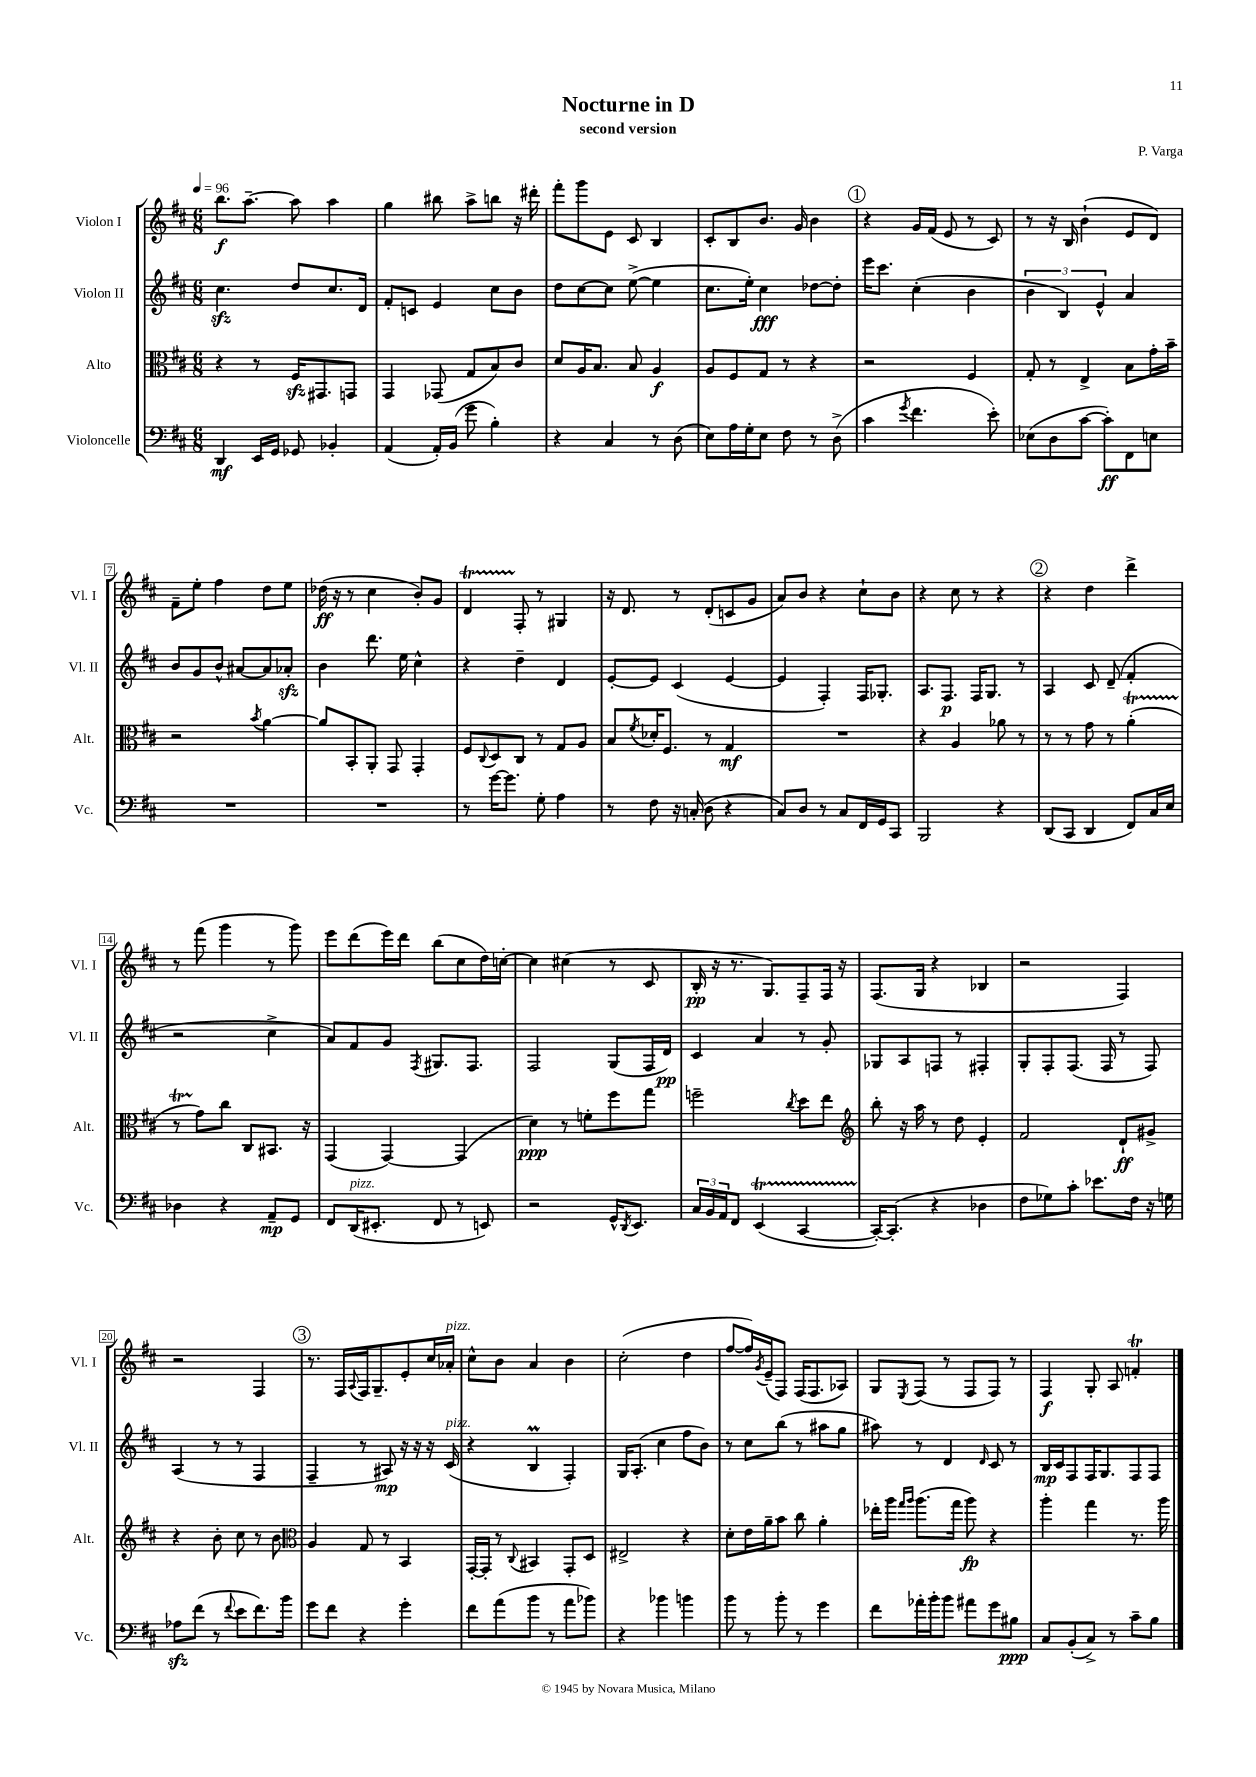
\header { title = "Nocturne in D" composer = "P. Varga" subtitle = "second version" }
<<
\new StaffGroup <<
\new Staff = "s0" \with { instrumentName = "Violon I" shortInstrumentName = "Vl. I" } {
    \clef treble \key d \major \numericTimeSignature \time 6/8 \tempo 4 = 96
    b''8.\f a''8.~-- a''8 a''4 |
    g''4 bis''8 a''8-> b''8 r16 dis'''16-. |
    fis'''8-. g'''8 e'8 cis'8 b4 |
    cis'8-. b8 b'8. g'16 b'4 |
    \mark \markup { \circle "1" } r4 g'16 fis'16( e'8 r8 cis'8) |
    r8 r16 b16 b'4-!( e'8 d'8) |
    fis'8-- e''8-. fis''4 d''8 e''8 |
    des''16\ff( r16 r8 cis''4 b'8-.) g'8 |
    d'4\startTrillSpan fis8-.\stopTrillSpan r8 gis4 |
    r16 d'8. r8 d'8-.( c'8 g'8 |
    a'8) b'8 r4 cis''8-! b'8 |
    r4 cis''8 r8 r4 |
    \mark \markup { \circle "2" } r4 d''4 d'''4-> |
    r8 fis'''8( g'''4 r8 g'''8) |
    e'''8 d'''8( e'''16) d'''16 b''8( cis''8 d''16) c''16~-. |
    c''4 cis''4( r8 cis'8 |
    b16-.\pp r16 r8. g8.) fis8-- fis16 r16 |
    fis8.( g16 r4 bes4 |
    r2 fis4) |
    r2 fis4 |
    \mark \markup { \circle "3" } r8. fis16 \appoggiatura { a8 } fis16 g8.-- e'8-. cis''16 aes'16-.^\markup { \italic "pizz." } |
    cis''8-^ b'8 a'4 b'4 |
    cis''2-.( d''4 |
    fis''8~ fis''16) \acciaccatura { g'8 } e'16--( fis8) fis16( fis8. aes8) |
    g8 \acciaccatura { e8 } fis8( r8 fis8 fis8) r8 |
    fis4\f g8-. a8 f'4-.\trill \bar "|." |
}
\new Staff = "s1" \with { instrumentName = "Violon II" shortInstrumentName = "Vl. II" } {
    \clef treble \key d \major \numericTimeSignature \time 6/8
    cis''4.\sfz d''8 cis''8. d'16 |
    fis'8-. c'8 e'4 cis''8 b'8 |
    d''8 cis''8~ cis''8 e''8~->( e''4 |
    cis''8. e''16-.) cis''4\fff des''8~ des''8-. |
    \mark \markup { \circle "1" } e'''16 cis'''8. cis''4-.( b'4 |
    \tuplet 3/2 { b'4 b4) e'4-^ } a'4 |
    b'8 g'8 b'8-^ ais'8~ ais'8 aes'8-.\sfz |
    b'4 d'''8. e''16 cis''4-^ |
    r4 d''4-- d'4 |
    e'8~-. e'8 cis'4( e'4~ |
    e'4 fis4-.) fis16 ges8.-. |
    a8. fis8.\p fis16 g8. r8 |
    \mark \markup { \circle "2" } a4 cis'8 d'8--( fis'4-. |
    r2 cis''4-> |
    a'8) fis'8 g'8 \acciaccatura { fis8 } gis8. fis8. |
    fis2 g8( fis16 d'16\pp) |
    cis'4 a'4 r8 g'8-. |
    ges8 a8 f8 r8 fis4-. |
    g8-. fis8-. fis8.( fis16 r8 fis8) |
    a4( r8 r8 fis4 |
    \mark \markup { \circle "3" } fis4-- r8 ais8\mp) r16 r16 r16 cis'16^\markup { \italic "pizz." }( |
    r4 b4\prall fis4-.) |
    g16 a8.-.( cis''4 fis''8 b'8) |
    r8 cis''8 b''8( r8 ais''8 g''8 |
    ais''8) r8 d'4 \grace { d'16 } cis'8 r8 |
    b16\mp cis'16 fis8 fis16 g8. fis8 fis8 \bar "|." |
}
\new Staff = "s2" \with { instrumentName = "Alto" shortInstrumentName = "Alt." } {
    \clef alto \key d \major \numericTimeSignature \time 6/8
    r4 r8 fis16\sfz gis,8. g,8 |
    g,4 ges,8( g8 b8) cis'8 |
    d'8 a16 b8. b8 a4\f |
    a8 fis8 g8 r8 r4 |
    \mark \markup { \circle "1" } r2 fis4 |
    g8-. r8 e4-> b8 g'16-. b'16-- |
    r2 \acciaccatura { b'8 } a'4~ |
    a'8 b,8-. a,8-. g,8 g,4-. |
    fis8 \appoggiatura { cis8 } d8 cis8 r8 g8 a8 |
    b8 \acciaccatura { fis'8 } des'16-. fis8. r8 g4\mf |
    R2. |
    r4 a4 aes'8 r8 |
    \mark \markup { \circle "2" } r8 r8 g'8 r8 a'4-.\startTrillSpan( |
    r8 g'8\stopTrillSpan) cis''8 cis8 bis,8. r16 |
    g,4( g,4~) g,4( |
    d'4\ppp) r8 f'8-. fis''8 g''8 |
    f''2-- \acciaccatura { cis''8 } d''8 e''8 |
    \clef treble b''8-. r16 a''16 r8 d''8 e'4-. |
    fis'2 d'8-!\ff gis'8-> |
    r4 b'8-. cis''8 r8 b'8 |
    \mark \markup { \circle "3" } \clef alto a4 g8 r8 b,4 |
    g,16~-. g,16-. r8 \appoggiatura { cis8 } bis,4 g,8-. d8 |
    eis2-> r4 |
    d'8-. e'16 a'16-- b'8 cis''8 a'4-. |
    ees''16-. a''16 \grace { g''16 a''16 } a''8.( g''16 a''8\fp) r4 |
    a''4-. g''4 r8. a''16 \bar "|." |
}
\new Staff = "s3" \with { instrumentName = "Violoncelle" shortInstrumentName = "Vc." } {
    \clef bass \key d \major \numericTimeSignature \time 6/8
    d,4\mf e,16 g,16 ges,8 bes,4-. |
    a,4( a,16-.) b,16( g'8 b4-.) |
    r4 cis4 r8 d8( |
    e8) a16 g16-. e8 fis8 r8 d8->( |
    \mark \markup { \circle "1" } cis'4 \acciaccatura { g'8 } fis'4. e'8-.) |
    ees8( d8 cis'8~ cis'8-.\ff) fis,8 e8 |
    R2. |
    R2. |
    r8 g'16~ g'8. g8-. a4 |
    r8 fis8 r16 c16-.( d8 r4 |
    cis8) d8 r8 cis8 fis,16 g,16 cis,8 |
    b,,2 r4 |
    \mark \markup { \circle "2" } d,8( cis,8 d,4 fis,8) cis16 e16 |
    des4 r4 a,8--\mp g,8 |
    fis,8 d,16^\markup { \italic "pizz." }( eis,8.-. fis,8 r8 e,8) |
    r2 g,16-^ \acciaccatura { d,8 } e,8. |
    \tuplet 3/2 { cis16 b,16 a,16 } fis,8 e,4\startTrillSpan( cis,4~ |
    cis,16~-.\stopTrillSpan) cis,8.-.( r4 des4 |
    fis8 ges8) cis'8-. ees'8. fis16 r16 g16 |
    aes8\sfz fis'8( r8 \appoggiatura { fis'8 } e'8 fis'8.) b'16 |
    \mark \markup { \circle "3" } g'8 fis'8 r4 g'4-. |
    fis'8 a'8( b'8 r8 a'8 bes'8) |
    r4 bes'4 b'4 |
    b'8 r8 b'8-. r8 g'4 |
    fis'8 aes'16-. b'16-. b'8 ais'8 g'8 bis8\ppp |
    cis8 b,8-.( cis8->) r8 cis'8-- b8 \bar "|." |
}
>>
>>
\layout { \context { \Score \override BarNumber.stencil = #(make-stencil-boxer 0.1 0.3 ly:text-interface::print) } }
